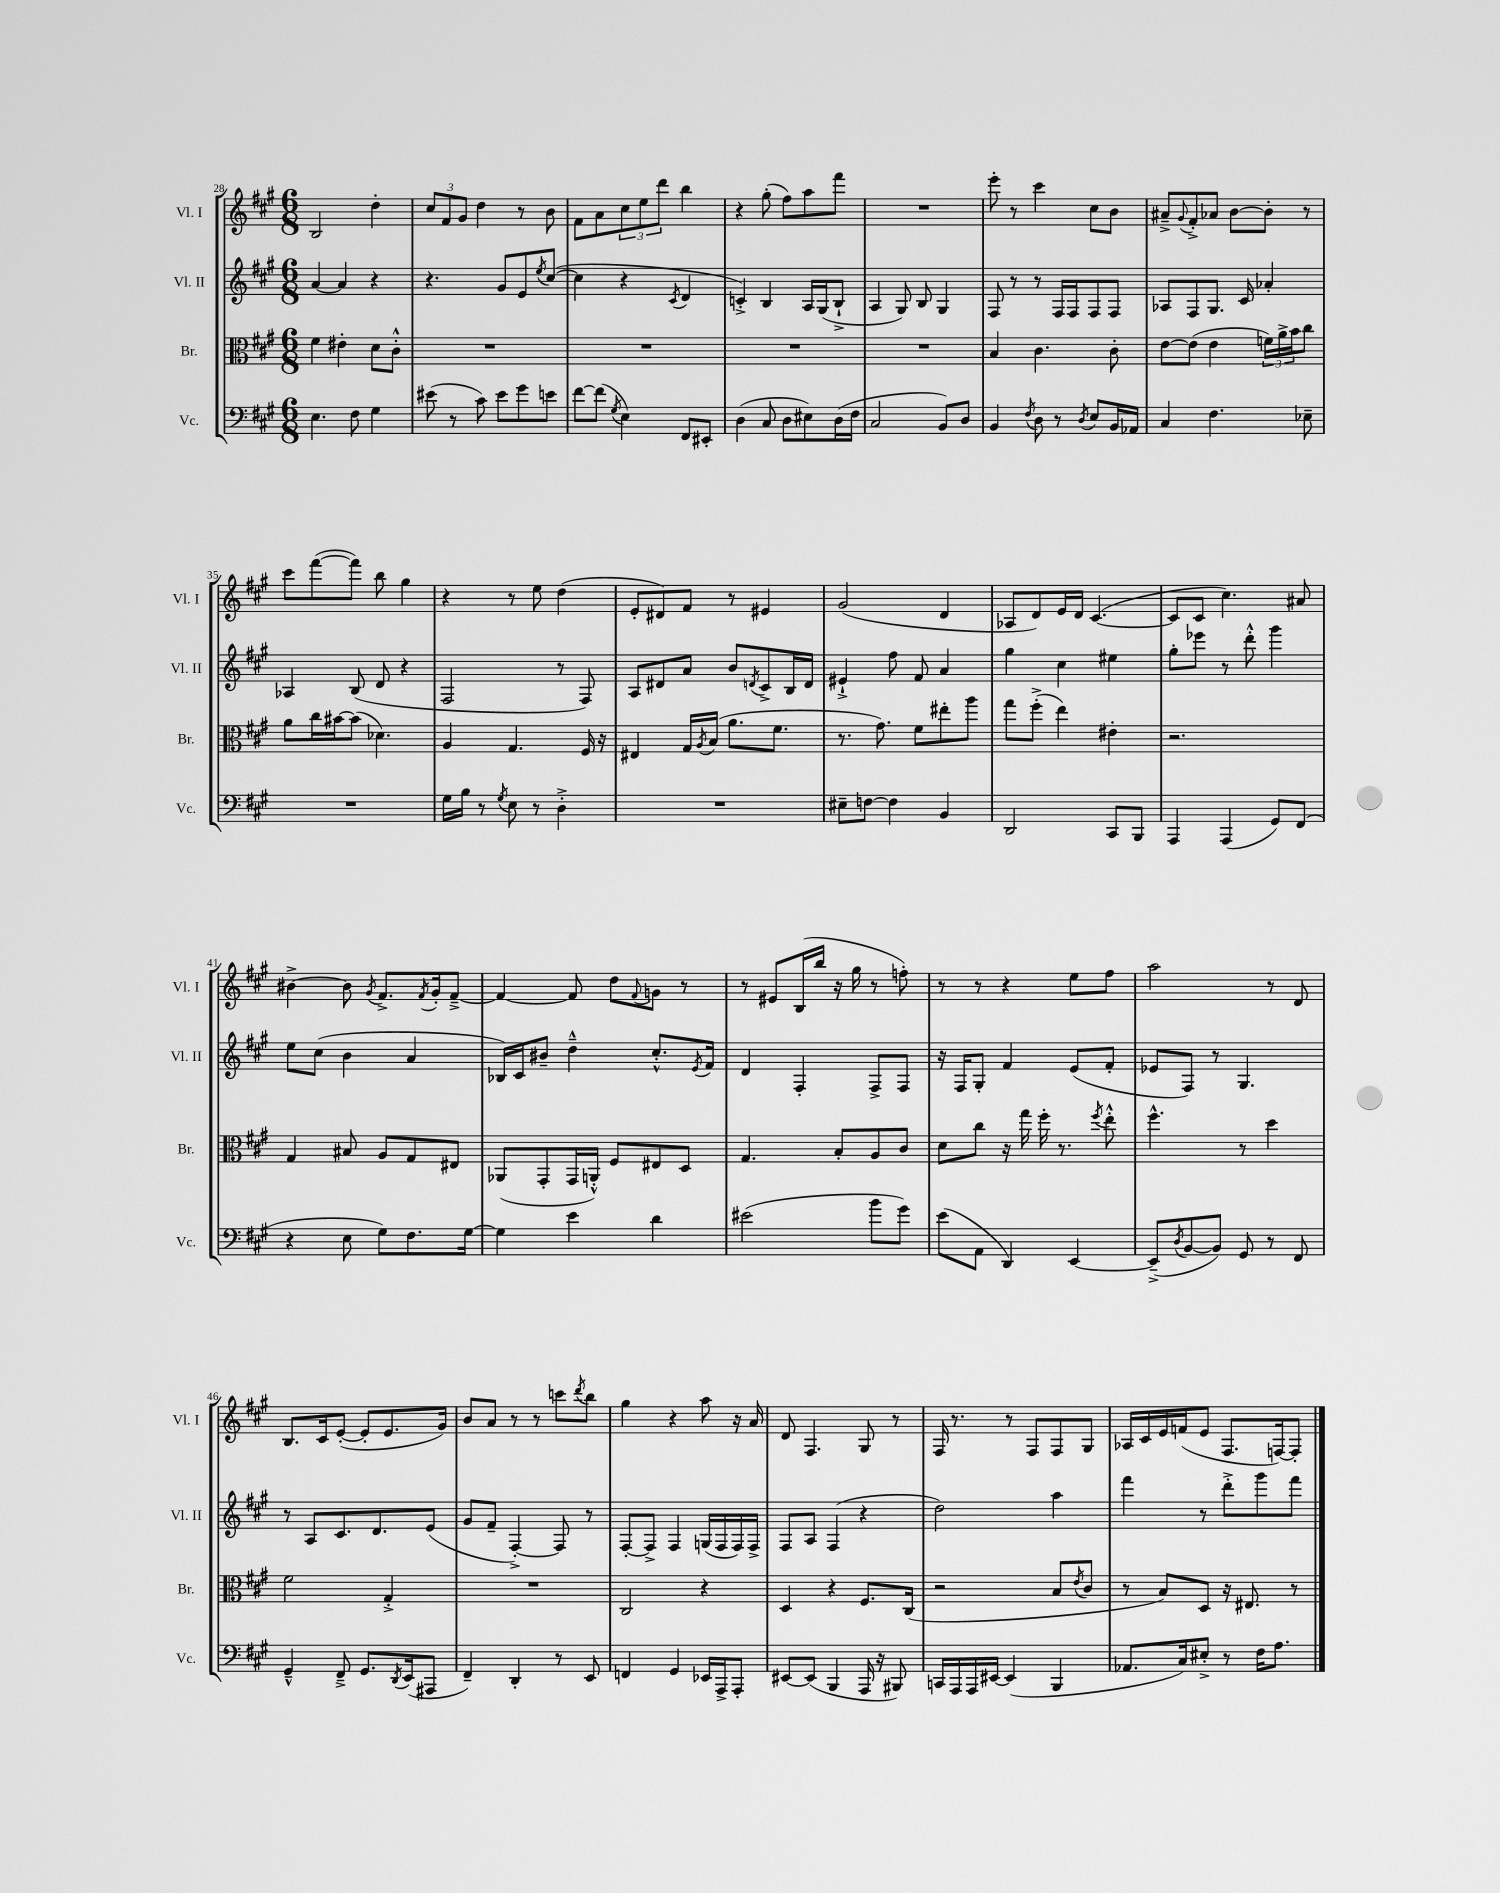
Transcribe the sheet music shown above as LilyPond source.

<<
\new StaffGroup <<
\new Staff = "s0" \with { instrumentName = "Vl. I" shortInstrumentName = "Vl. I" } {
    \clef treble \key a \major \numericTimeSignature \time 6/8
    b2 d''4-. |
    \tuplet 3/2 { cis''8 fis'8 gis'8 } d''4 r8 b'8 |
    fis'8 a'8 \tuplet 3/2 { cis''8 e''8 d'''8 } b''4 |
    r4 gis''8-.( fis''8) a''8 fis'''8 |
    R2. |
    e'''8-. r8 cis'''4 cis''8 b'8 |
    ais'8---> \appoggiatura { gis'8 } fis'8-.-> aes'8 b'8~ b'8-. r8 |
    cis'''8 fis'''8~( fis'''8) b''8 gis''4 |
    r4 r8 e''8 d''4( |
    e'8-. dis'8) fis'8 r8 eis'4 |
    gis'2( d'4 |
    aes8 d'8) e'16 d'16 cis'4.~( |
    cis'8 cis'8 cis''4.) ais'8 |
    bis'4~-> bis'8 \acciaccatura { gis'8 } fis'8.-> \acciaccatura { fis'8 } gis'16-. fis'8~---> |
    fis'4~ fis'8 d''8 \appoggiatura { fis'8 } g'8 r8 |
    r8 eis'8 b16( b''16 r16 gis''16 r8 f''8-.) |
    r8 r8 r4 e''8 fis''8 |
    a''2 r8 d'8 |
    b8. cis'16 e'8~-.( e'8-. e'8. gis'16) |
    b'8 a'8 r8 r8 c'''8 \acciaccatura { d'''8 } b''8 |
    gis''4 r4 a''8 r16 a'16 |
    d'8 fis4. gis8 r8 |
    fis16 r8. r8 fis8 fis8 gis8 |
    aes16 cis'16 e'16 f'16( e'8 fis8. f16~) f8-. \bar "|." |
}
\new Staff = "s1" \with { instrumentName = "Vl. II" shortInstrumentName = "Vl. II" } {
    \clef treble \key a \major \numericTimeSignature \time 6/8
    a'4~ a'4 r4 |
    r4. gis'8 e'8 \acciaccatura { e''8 } cis''8~( |
    cis''4 r4 \acciaccatura { cis'8 } d'4 |
    c'4-.->) b4 a16 gis16( b8-!-> |
    a4 gis8) b8 gis4 |
    fis8 r8 r8 fis16 fis16 fis8 fis8 |
    aes8 fis8 gis8. cis'16 aes'4-. |
    aes4 b8( d'8 r4 |
    fis2 r8 fis8) |
    a8 dis'8 a'8 b'8 \acciaccatura { d'8 } cis'8-> b16 d'16 |
    eis'4-!-> fis''8 fis'8 a'4 |
    gis''4 cis''4 eis''4 |
    gis''8-. ees'''8 r8 d'''8-.-^ gis'''4 |
    e''8 cis''8( b'4 a'4 |
    bes16) cis'16 bis'8-- d''4---^ cis''8.-.-^ \acciaccatura { e'8 } fis'16 |
    d'4 fis4-. fis8-> fis8 |
    r16 fis16 gis8-. fis'4 e'8( fis'8-. |
    ees'8 fis8) r8 gis4. |
    r8 a8 cis'8. d'8. e'8( |
    gis'8 fis'8-- fis4~-.->) fis8 r8 |
    fis8~-. fis8-> fis4 g16( fis16 fis16) fis16-> |
    fis8 a8 fis4( r4 |
    d''2) a''4 |
    fis'''4 r8 d'''8-.-> gis'''8 fis'''8 \bar "|." |
}
\new Staff = "s2" \with { instrumentName = "Br." shortInstrumentName = "Br." } {
    \clef alto \key a \major \numericTimeSignature \time 6/8
    fis'4 eis'4-. d'8 cis'8-.-^ |
    R2. |
    R2. |
    R2. |
    R2. |
    b4 cis'4. cis'8-. |
    e'8~ e'8( e'4 \tuplet 3/2 { f'16) a'16-> b'16 } cis''8 |
    a'8 cis''16 bis'16~ bis'8( des'4.) |
    a4 gis4. fis16 r16 |
    eis4 gis16 \acciaccatura { a8 } b16( a'8. fis'8. |
    r8. gis'8.) fis'8 eis''8-. a''8 |
    gis''8 fis''8-.->( e''4) eis'4-. |
    r2. |
    gis4 bis8 a8 gis8 eis8 |
    aes,8( gis,8-. gis,16 a,16-.-^) fis8 eis8 d8 |
    gis4. b8-. a8 cis'8 |
    d'8 cis''8 r16 gis''16 fis''16-. r8. \acciaccatura { fis''8 } e''8-.-^ |
    fis''4.-^ r8 d''4 |
    fis'2 gis4-.-> |
    R2. |
    cis2 r4 |
    d4 r4 fis8. cis16( |
    r2 b8 \acciaccatura { e'8 } cis'8 |
    r8 b8) d8 r16 eis8. r8 \bar "|." |
}
\new Staff = "s3" \with { instrumentName = "Vc." shortInstrumentName = "Vc." } {
    \clef bass \key a \major \numericTimeSignature \time 6/8
    e4. fis8 gis4 |
    eis'8( r8 cis'8) eis'8 gis'8 e'8 |
    fis'8~ fis'8( \acciaccatura { gis8 } e4) fis,8 eis,8-. |
    d4( cis8 d8 eis8) d16( fis16 |
    cis2 b,8) d8 |
    b,4 \acciaccatura { fis8 } d8 r8 \acciaccatura { d8 } e8 b,16 aes,16 |
    cis4 fis4. ees8-- |
    R2. |
    gis16 b16 r8 \acciaccatura { gis8 } e8 r8 d4-.-> |
    R2. |
    eis8-- f8~ f4 b,4 |
    d,2 cis,8 b,,8 |
    a,,4 a,,4( gis,8) fis,8( |
    r4 e8 gis8) fis8. gis16~ |
    gis4 e'4 d'4 |
    eis'2( b'8 gis'8) |
    e'8( a,8 d,4) e,4~ |
    e,8--->( \acciaccatura { d8 } b,8~ b,8) gis,8 r8 fis,8 |
    gis,4---^ fis,8---> gis,8. \acciaccatura { d,8 } e,16( ais,,8 |
    fis,4--) d,4-. r8 e,8 |
    f,4 gis,4 ees,16 a,,16-> a,,8-. |
    eis,8~ eis,8( b,,4 a,,16 r16 bis,,8) |
    c,16 a,,16 a,,16 eis,16~ eis,4( b,,4 |
    aes,8. cis16) eis8-.-> r8 fis16 a8. \bar "|." |
}
>>
>>
\layout { \context { \Score currentBarNumber = #28 } }
